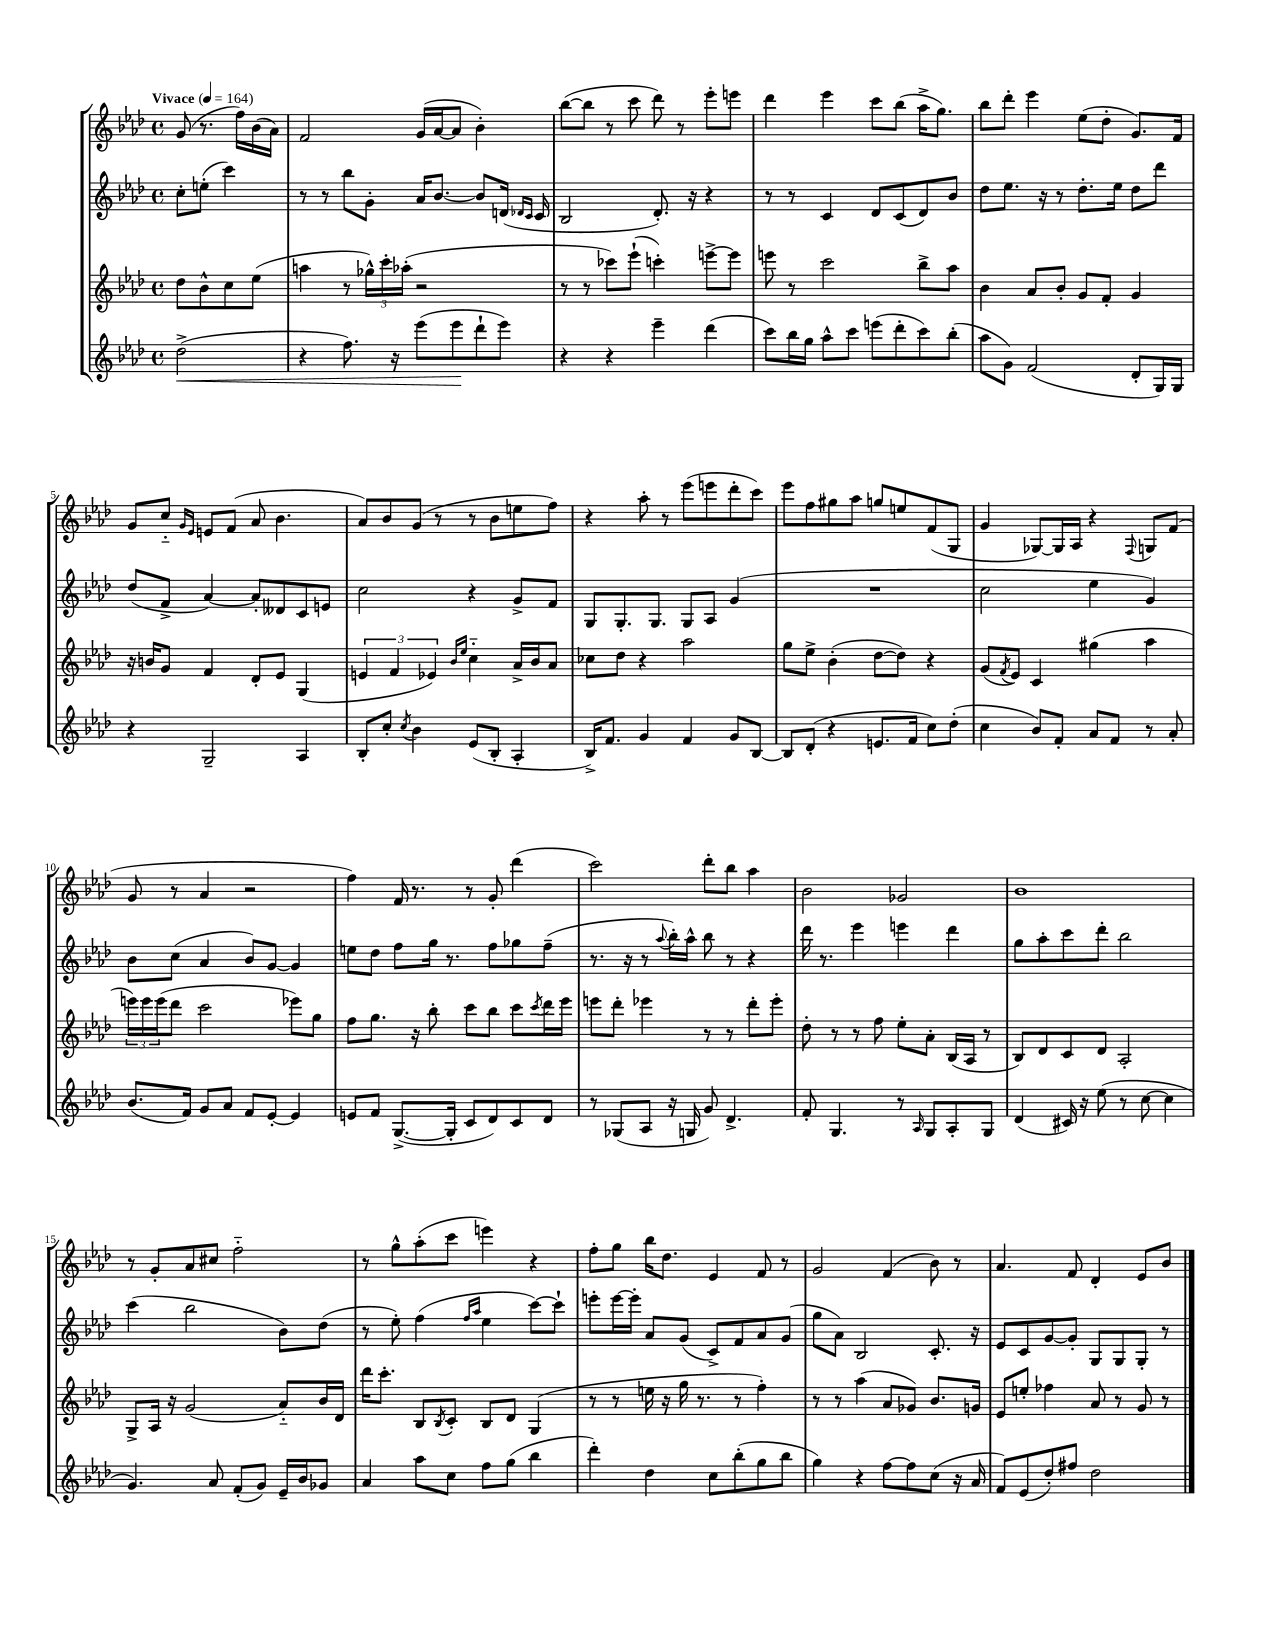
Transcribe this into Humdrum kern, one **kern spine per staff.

**kern	**dynam	**kern	**kern	**kern
*part4	*part4	*part3	*part2	*part1
*staff4	*staff4	*staff3	*staff2	*staff1
*clefG2	*	*clefG2	*clefG2	*clefG2
*k[b-e-a-d-]	*	*k[b-e-a-d-]	*k[b-e-a-d-]	*k[b-e-a-d-]
*M4/4	*	*M4/4	*M4/4	*M4/4
*met(c)	*	*met(c)	*met(c)	*met(c)
*MM164	*	*MM164	*MM164	*MM164
=	=	=	=	=
!	!	!	!	!LO:TX:a:B:t=Vivace
!	!LO:HP:b	!	!	!
(2dd-^\	<	8dd-\L	8cc'\L	(8g/
.	.	8b-^^\	(8een'\J	8.r
.	.	8cc\	4ccc\)	.
.	.	.	.	16ff\LL)
.	.	(8ee-\J	.	(16b-\
.	.	.	.	16a-\JJ)
=1	=1	=1	=1	=1
4r	.	4aan\	8r	2f/
.	.	.	8r	.
8.ff\)	.	8r	8bb-\L	.
.	.	24gg-X^^\LL)	8g'\J	.
.	.	24ccc'\	.	.
16r	.	.	.	.
.	.	(24aa-X'\JJ	.	.
(8eee-\L	.	2r	16a-/KL	(16g/LL
.	.	.	[8.b-/J	[16a-/J
8eee-\	.	.	.	8a-/J]
8ddd-`\	[	.	8b-/L]	4b-'\)
8eee-\J)	.	.	(16dn/Jk	.
.	.	.	16qqd-X/LL	.
.	.	.	16qqc/JJ	.
.	.	.	16c/	.
=2	=2	=2	=2	=2
4r	.	8r	2B-/	([8bb-\L
.	.	8r	.	8bb-\J]
4r	.	8ccc-X\L)	.	8r
.	.	(8eee-`\J	.	8ccc\
4eee-~\	.	4cccn'\)	8.d-'/)	8ddd-\)
.	.	.	.	8r
.	.	.	16r	.
(4ddd-\	.	[8eeen^\L	4r	8eee-'\L
.	.	8eee\J]	.	8eeen\J
=3	=3	=3	=3	=3
8ccc\L)	.	8eeen\	8r	4ddd-\
16bb-\L	.	8r	8r	.
16gg\JJ	.	.	.	.
8aa-^^\L	.	2ccc\	4c/	4eee-\
8ccc\J	.	.	.	.
(8eeen\L	.	.	8d-/L	8ccc\L
8ddd-'\	.	.	(8c/	(8bb-\J
8ccc\)	.	8bb-^\L	8d-/)	16aa-^\KL
.	.	.	.	8.gg\J)
(8bb-'\J	.	8aa-\J	8b-/J	.
=4	=4	=4	=4	=4
8aa-\L	.	4b-\	8dd-\L	8bb-\L
8g\J)	.	.	8.ee-\J	8ddd-'\J
(2f/	.	8a-/L	.	4eee-\
.	.	.	16r	.
.	.	8b-'/J	8r	.
.	.	8g/L	8.dd-'\L	(8ee-\L
.	.	8f'/J	.	8dd-'\J
.	.	.	16ee-\Jk	.
8d-'/L	.	4g/	8dd-\L	8.g/L)
16G/L)	.	.	8ddd-\J	.
16G/JJ	.	.	.	16f/Jk
!!LO:LB:g=z
=5	=5	=5	=5	=5
4r	.	16r	(8dd-/L	8g/L
.	.	16bn/KL	.	.
.	.	8g/J	8f^/J	8cc/J
.	.	.	.	16qqg/LL
.	.	.	.	16qqe-/JJ
2G~/	.	4f/	[4a-/)	8en/L
.	.	.	.	(8f/J
.	.	8d-'/L	8a-'/L]	8a-/
.	.	8e-/J	8d--X/	4.b-\
4A-/	.	(4G/	8c/	.
.	.	.	8en/J	.
=6	=6	=6	=6	=6
8B-'/L	.	6en/	2cc\	8a-/L)
8cc'/J	.	.	.	8b-/
.	.	6f/	.	.
8qcc/	.	.	.	.
4b-\	.	.	.	(8g/J
.	.	6e-X/)	.	.
.	.	.	.	8r
.	.	16qqb-/LL	.	.
.	.	16qqee-/JJ	.	.
(8e-/L	.	4cc\	4r	8r
8B-'/J	.	.	.	8b-\L
4A-'/	.	16a-^/LL	8g^/L	8een\
.	.	16b-/J	.	.
.	.	8a-/J	8f/J	8ff\J)
=7	=7	=7	=7	=7
16B-^/KL)	.	8cc-X\L	8G/L	4r
8.f/J	.	.	.	.
.	.	8dd-\J	8.G'/	.
4g/	.	4r	.	8aa-'\
.	.	.	8.G/J	.
.	.	.	.	8r
4f/	.	2aa-\	8G/L	(8eee-\L
.	.	.	8A-/J	8eeen\
8g/L	.	.	(4g/	8ddd-'\
[8B-/J	.	.	.	8ccc\J)
=8	=8	=8	=8	=8
8B-/L]	.	8gg\L	1r	8eee-\L
(8d-'/J	.	8ee-^\J	.	8ff\
4r	.	(4b-'\	.	8gg#X\
.	.	.	.	8aa-\J
8.en/L	.	[8dd-\L	.	8ggn/L
.	.	8dd-\J])	.	8een/
16f/Jk	.	.	.	.
8cc\L)	.	4r	.	(8f/
(8dd-'\J	.	.	.	8G/J
=9	=9	=9	=9	=9
4cc\	.	(8g/L	2cc\	4g/
.	.	8qf/	.	.
.	.	8e-/J)	.	.
8b-/L)	.	4c/	.	[8G-X/L)
8f'/J	.	.	.	16G-/L]
.	.	.	.	16A-/JJ
8a-/L	.	(4gg#X\	4ee-\	4r
8f/J	.	.	.	.
.	.	.	.	8qqF/
8r	.	4aa-\	4g/)	8Gn/L
8a-'/	.	.	.	(8f/J
!!LO:LB:g=z
=10	=10	=10	=10	=10
(8.b-/L	.	24eeen\LL)	8b-\L	8g/
.	.	24eee\	.	.
.	.	(24eee\J	.	.
.	.	8ddd-\J	(8cc\J	8r
16f/Jk)	.	.	.	.
8g/L	.	2ccc\	4a-/	4a-/
8a-/J	.	.	.	.
8f/L	.	.	8b-/L)	2r
[8e-'/J	.	.	[8g/J	.
4e-/]	.	8eee-X\L)	4g/]	.
.	.	8gg\J	.	.
=11	=11	=11	=11	=11
8en/L	.	8ff\L	8een\L	4ff\)
8f/J	.	8.gg\J	8dd-\J	.
([8.G^/L	.	.	8ff\L	16f/
.	.	16r	.	8.r
.	.	8bb-'\	16gg\Jk	.
16G'/Jk]	.	.	8.r	.
8c/L	.	8ccc\L	.	8r
8d-/)	.	8bb-\J	8ff\L	8g'/
8c/	.	8ccc\L	8gg-X\	(4ddd-\
.	.	8qccc/	.	.
8d-/J	.	16ddd-\L	(8ff~\J	.
.	.	16eee-\JJ	.	.
=12	=12	=12	=12	=12
8r	.	8eeen\L	8.r	2ccc\)
(8G-X/L	.	8ddd-'\J	.	.
.	.	.	16r	.
8A-/J	.	4eee-X\	8r	.
.	.	.	8qqaa-/	.
16r	.	.	16bb-'\LL)	.
16Gn/	.	.	16aa-^^\JJ	.
8g/)	.	8r	8bb-\	8ddd-'\L
4.d-^/	.	8r	8r	8bb-\J
.	.	8ddd-'\L	4r	4aa-\
.	.	8eee-'\J	.	.
=13	=13	=13	=13	=13
8f'/	.	8dd-'\	16ddd-\	2b-\
.	.	.	8.r	.
4.G/	.	8r	.	.
.	.	8r	4eee-\	.
.	.	8ff\	.	.
8r	.	8ee-'\L	4eeen\	2g-X/
16qqA-/	.	.	.	.
8G/L	.	8a-'\J	.	.
8A-'/	.	(16B-/LL	4ddd-\	.
.	.	16A-/JJ	.	.
8G/J	.	8r	.	.
=14	=14	=14	=14	=14
(4d-/	.	8B-/L)	8gg\L	1b-
.	.	8d-/	8aa-'\	.
16c#X/)	.	8c/	8ccc\	.
16r	.	.	.	.
(8ee-\	.	8d-/J	8ddd-'\J	.
8r	.	2A-'/	2bb-\	.
[8cc\	.	.	.	.
4cc\]	.	.	.	.
!!LO:LB:g=z
=15	=15	=15	=15	=15
4.g/)	.	8G^/L	(4ccc\	8r
.	.	16A-/Jk	.	8g'/L
.	.	16r	.	.
.	.	(2g/	2bb-\	8a-/
8a-/	.	.	.	8cc#X/J
(8f'/L	.	.	.	2ff\
8g/J)	.	.	.	.
16e-~/LL	.	8a-/L)	8b-\L)	.
16b-/J	.	.	.	.
8g-X/J	.	16b-/L	(8dd-\J	.
.	.	16d-/JJ	.	.
=16	=16	=16	=16	=16
4a-/	.	16ddd-\KL	8r	8r
.	.	8.ccc'\J	.	.
.	.	.	8ee-'\)	8gg^^\L
8aa-\L	.	8B-/L	(4ff\	(8aa-'\
.	.	8qB-/	.	.
8cc\J	.	8c'/J	.	8ccc\J
.	.	.	16qqff/LL	.
.	.	.	16qqaa-/JJ	.
8ff\L	.	8B-/L	4ee-\	4eeen\)
(8gg\J	.	8d-/J	.	.
4bb-\	.	(4G/	[8ccc\L)	4r
.	.	.	8ccc`\J]	.
=17	=17	=17	=17	=17
4ddd-'\)	.	8r	8eeen'\L	8ff'\L
.	.	8r	[16eee\L	8gg\J
.	.	.	16eee'\JJ]	.
4dd-\	.	16een\	8a-/L	16bb-\KL
.	.	16r	.	8.dd-\J
.	.	16gg\	(8g/J	.
.	.	8.r	.	.
8cc\L	.	.	8c^/L)	4e-/
(8bb-'\	.	8r	8f/	.
8gg\	.	4ff'\)	8a-/	8f/
8bb-\J	.	.	(8g/J	8r
=18	=18	=18	=18	=18
4gg\)	.	8r	8gg\L	2g/
.	.	8r	8a-\J)	.
4r	.	(4aa-\	2B-/	.
[8ff\L	.	8a-/L	.	(4f/
8ff\]	.	8g-X/J)	.	.
(8cc\J	.	8.b-/L	8.c'/	8b-\)
16r	.	.	.	8r
16a-/	.	16gn/Jk	16r	.
=19	=19	=19	=19	=19
8f/L)	.	8e-/L	8e-/L	4.a-/
(8e-/	.	8een'/J	8c/	.
8dd-'/)	.	4ff-X\	[8g/	.
8ff#X/J	.	.	8g'/J]	8f/
2dd-\	.	8a-/	8G/L	4d-'/
.	.	8r	8G/	.
.	.	8g/	8G'/J	8e-/L
.	.	8r	8r	8b-/J
==	==	==	==	==
*-	*-	*-	*-	*-
